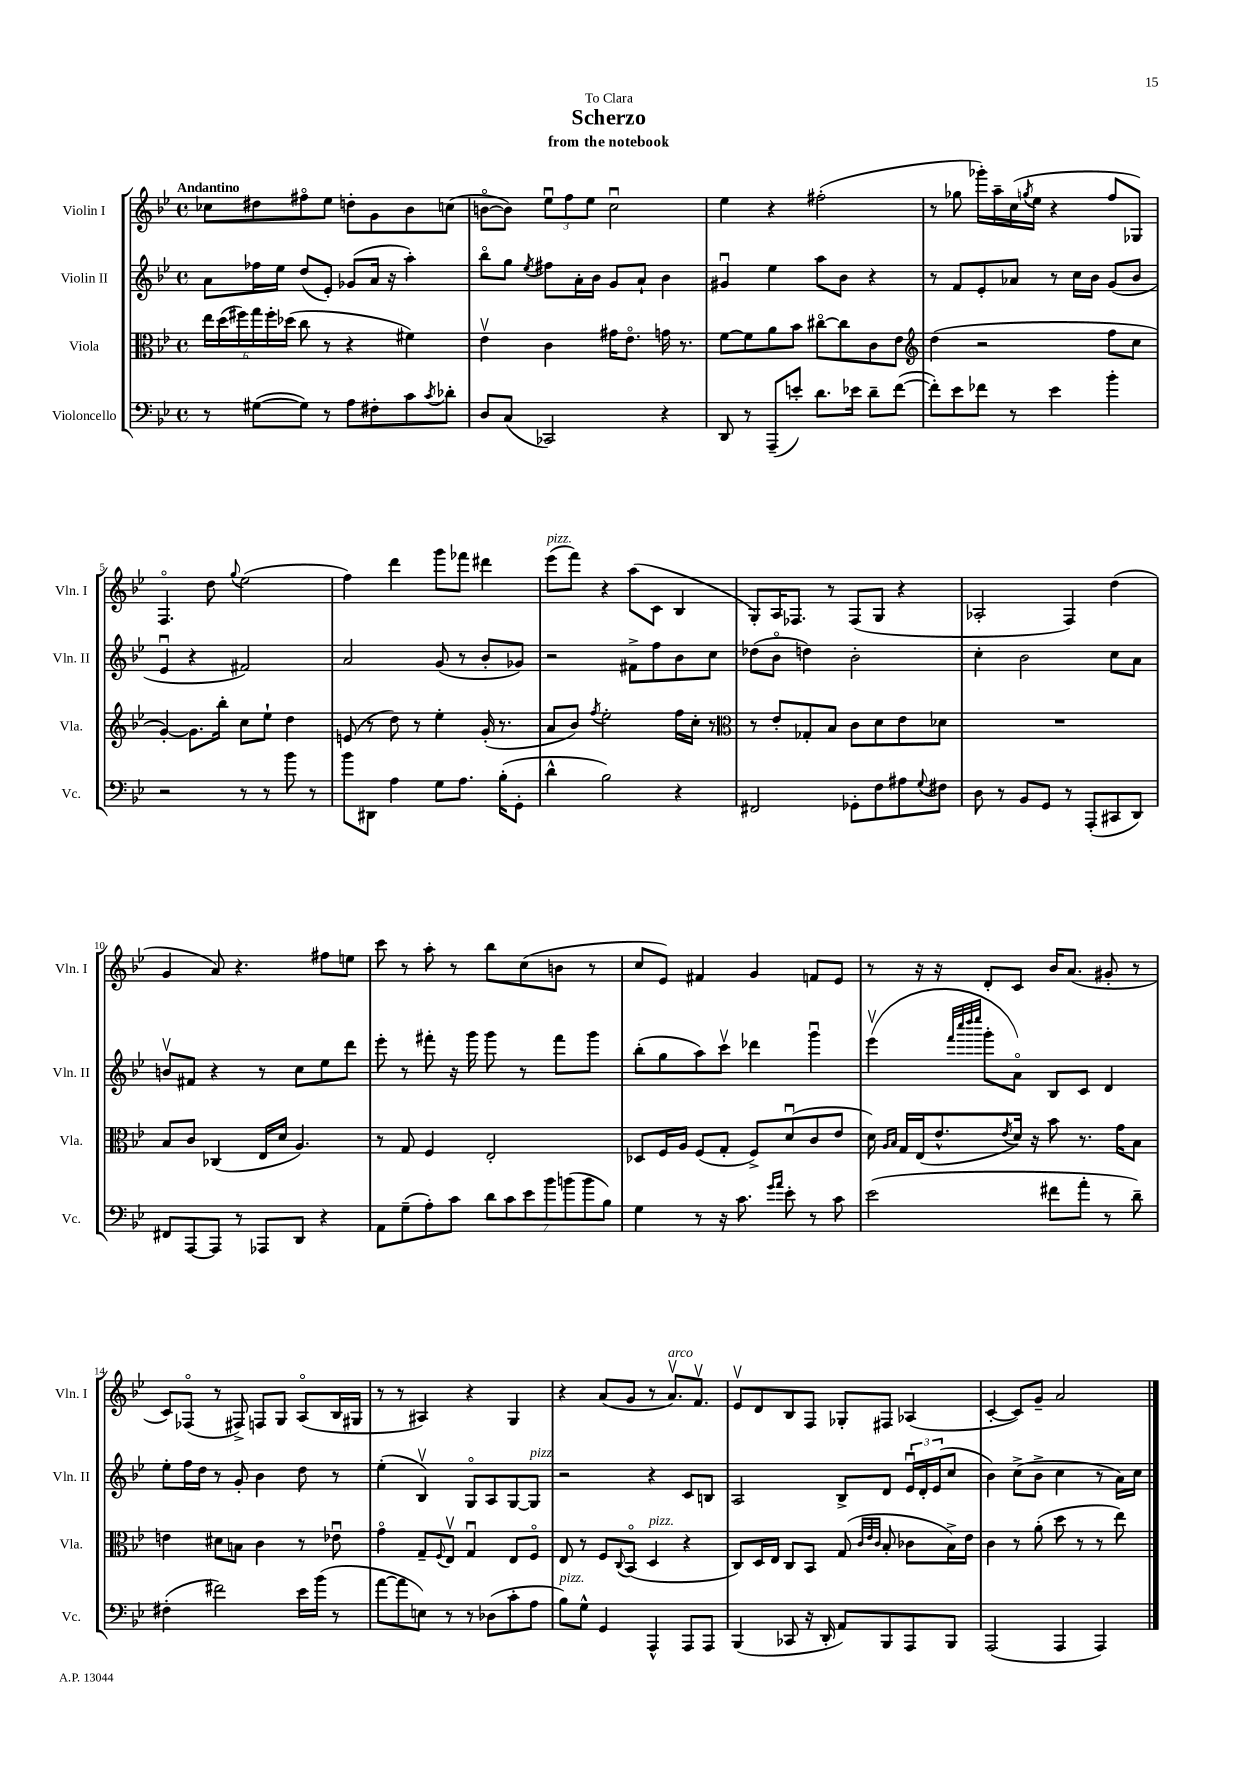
\header { title = "Scherzo" subtitle = "from the notebook" dedication = "To Clara" }
<<
\new StaffGroup <<
\new Staff = "s0" \with { instrumentName = "Violin I" shortInstrumentName = "Vln. I" } {
    \clef treble \key bes \major \defaultTimeSignature \time 4/4 \tempo "Andantino"
    ces''8 dis''8 fis''8\flageolet ees''8 d''8-. g'8 bes'8 c''8( |
    b'8~\flageolet b'8) \tuplet 3/2 { ees''8\downbow f''8 ees''8 } c''2\downbow |
    ees''4 r4 fis''2-.( |
    r8 ges''8 ges'''16-.) a''16-- c''16( \acciaccatura { g''8 } ees''16 r4 f''8 ges8) |
    f4.\flageolet d''8 \appoggiatura { g''8 } ees''2( |
    f''4) d'''4 g'''8 fes'''8 dis'''4 |
    ees'''8^\markup { \italic "pizz." }( f'''8) r4 a''8( c'8 bes4 |
    g8-.) a16 fes8. r8 fes8( g8 r4 |
    aes2-. f4) d''4( |
    g'4 a'8) r4. fis''8 e''8 |
    c'''8 r8 a''8-. r8 bes''8 c''8( b'8 r8 |
    c''8 ees'8) fis'4 g'4 f'8 ees'8 |
    r8 r16 r16 d'8-. c'8 bes'16 a'8.( gis'8-. r8 |
    c'8) fes8\flageolet( r8 fis8->) f8 g8 a8\flageolet( bes16 gis16 |
    r8 r8 ais4) r4 g4 |
    r4 a'8( g'8 r8 a'8.\upbow^\markup { \italic "arco" }) f'8.\upbow |
    ees'8\upbow d'8 bes8 f8 ges8-. fis8 aes4( |
    c'4~-. c'8) g'8-- a'2 \bar "|." |
}
\new Staff = "s1" \with { instrumentName = "Violin II" shortInstrumentName = "Vln. II" } {
    \clef treble \key bes \major \defaultTimeSignature \time 4/4
    a'8 fes''16 ees''16 d''8( ees'8-.) ges'8( a'16 r16 a''4-.) |
    bes''8\flageolet g''8 \acciaccatura { ees''8 } fis''8 a'16-. bes'16 g'8 a'8-! bes'4 |
    gis'4\downbow ees''4 a''8 bes'8 r4 |
    r8 f'8 ees'8-. aes'8 r8 c''16 bes'16 g'8( bes'8 |
    ees'4\downbow r4 fis'2) |
    a'2 g'8( r8 bes'8-. ges'8) |
    r2 fis'8-> f''8 bes'8 c''8 |
    des''8( bes'8\flageolet d''4) bes'2-. |
    c''4-. bes'2 c''8 a'8 |
    b'8\upbow fis'8 r4 r8 c''8 ees''8 d'''8 |
    ees'''8-. r8 fis'''8-. r16 g'''16 g'''8 r8 fis'''8 g'''8 |
    bes''8-.( g''8 a''8) c'''8\upbow des'''4 g'''4\downbow |
    ees'''4\upbow( \grace { f'''32 c''''32 d''''32 ees''''32 } g'''8-. a'8\flageolet) bes8 c'8 d'4 |
    ees''8-. f''16 d''16 r8 g'8-. bes'4 d''8 r8 |
    ees''4-.( bes4\upbow) g8\flageolet a8 g8~ g8^\markup { \italic "pizz." } |
    r2 r4 c'8 b8 |
    a2 bes8-> d'8 \tuplet 3/2 { ees'16\downbow d'16-. ees'16( } c''8 |
    bes'4) c''8->( bes'8-> c''4 r8 a'16) c''16 \bar "|." |
}
\new Staff = "s2" \with { instrumentName = "Viola" shortInstrumentName = "Vla." } {
    \clef alto \key bes \major \defaultTimeSignature \time 4/4
    \tuplet 6/4 { ees''16 d''16( fis''16) g''16 fis''16-. des''16( } c''8 r8 r4 fis'4) |
    ees'4\upbow c'4 gis'16 ees'8.\flageolet g'16 r8. |
    f'8~ f'8 a'8 bes'8 cis''8~\flageolet cis''8 c'8 ees'8 |
    \clef treble d''4( r2 f''8 c''8 |
    g'4~-.) g'8. bes''16-. c''8 ees''8-! d''4 |
    e'8( r8 d''8) r8 ees''4-. g'16-.( r8. |
    a'8 bes'8) \acciaccatura { f''8 } ees''2-. f''16 c''16-. r8 |
    \clef alto r8 ees'8-. ges8-. bes8 c'8 d'8 ees'8 des'8 |
    R1 |
    bes8 c'8 ces4( ees16 d'16 a4.) |
    r8 g8 f4 ees2-. |
    des8 f16 a16 f8( g8-. f8->) d'8\downbow( c'8 ees'8 |
    d'16) \grace { a16 bes16 } g16 ees16( ees'8.-^ \acciaccatura { ees'8 } d'16) r16 bes'8 r8. g'16 bes8 |
    e'4 dis'8 b8 c'4 r8 ees'8\downbow |
    g'4\flageolet g8-- \appoggiatura { f8 } ees8\upbow g4\downbow ees8 f8\flageolet |
    ees8 r8 f8 \appoggiatura { c8 } bes,8\flageolet( d4^\markup { \italic "pizz." } r4 |
    c8) d16 ees16 c8 bes,8 g8( \grace { c'32 ees'32 c'32 } bes8-. ces'8 bes16->) ees'16 |
    c'4 r8 a'8-.( d''8 r8 r8 ees''8) \bar "|." |
}
\new Staff = "s3" \with { instrumentName = "Violoncello" shortInstrumentName = "Vc." } {
    \clef bass \key bes \major \defaultTimeSignature \time 4/4
    r8 gis8~( gis8) r8 a8 fis8-. c'8 \acciaccatura { c'8 } des'8-. |
    d8 c8( ces,2) r4 |
    d,8 r8 a,,8--( e'8-.) d'8. ees'16 d'8-- f'8~( |
    f'8-.) ees'8 fes'8 r8 ees'4 bes'4-. |
    r2 r8 r8 bes'8 r8 |
    bes'8 dis,8 a4 g8 a8. bes16-.( g,8-. |
    d'4-^ bes2) r4 |
    fis,2 ges,8-. f8 ais8 \appoggiatura { g8 } fis8 |
    d8 r8 bes,8 g,8 r8 a,,8-.( cis,8 d,8) |
    fis,8 a,,8~ a,,8 r8 aes,,8 d,8 r4 |
    a,8 g8--( a8-.) c'8 \tuplet 7/4 { d'8 c'8 ees'8 bes'8 b'8( b'8 bes8) } |
    g4 r8 r16 c'8. \grace { g'16 a'16 } ees'8-. r8 c'8 |
    ees'2( fis'8 a'8-. r8 d'8--) |
    fis4-.( fis'2) ees'16 bes'16( r8 |
    a'8~ a'8 e8) r8 r8 des8( c'8-. a8 |
    bes8^\markup { \italic "pizz." }) g8-^ g,4 a,,4-^ a,,8 a,,8 |
    bes,,4( ces,8 r16 d,16-. a,8) bes,,8 a,,8 bes,,8 |
    a,,2( a,,4 a,,4) \bar "|." |
}
>>
>>
